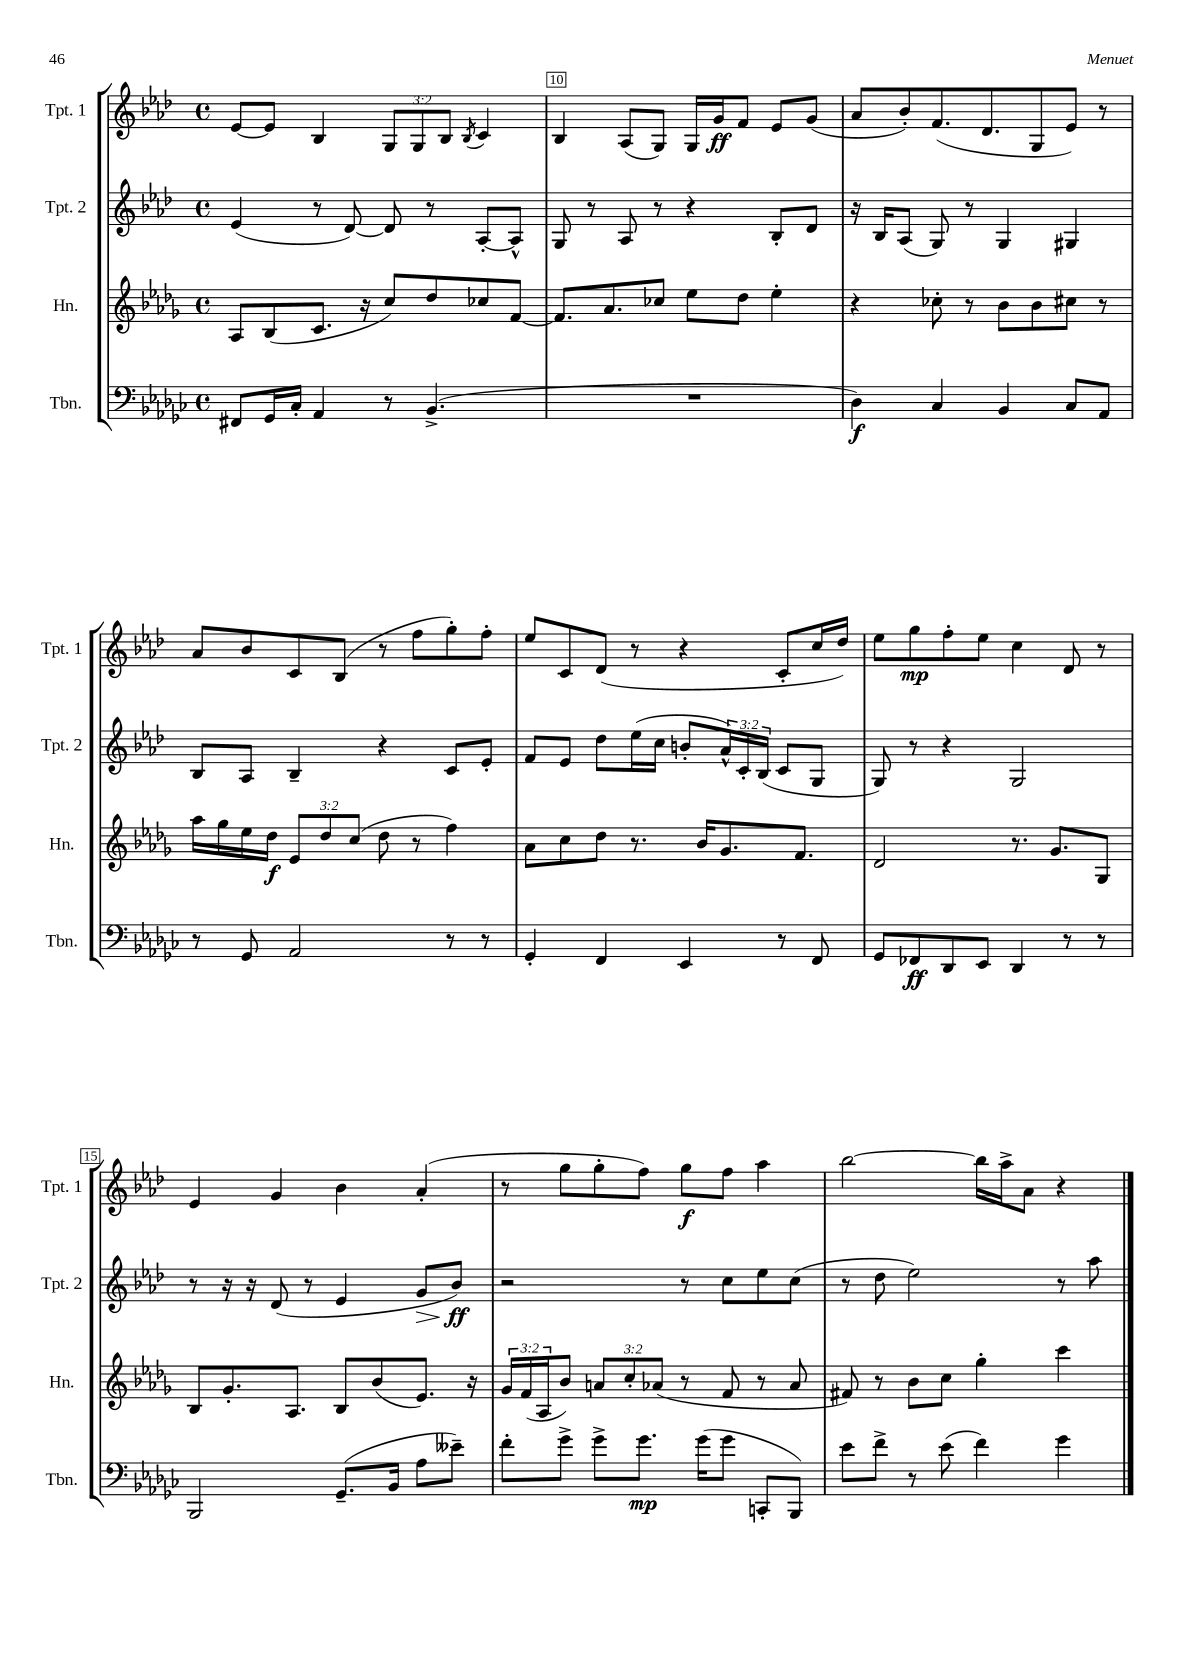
<<
\new StaffGroup <<
\new Staff = "s0" \with { instrumentName = "Tpt. 1" shortInstrumentName = "Tpt. 1" } {
    \clef treble \key aes \major \defaultTimeSignature \time 4/4 \override Staff.TupletNumber.text = #tuplet-number::calc-fraction-text
    ees'8~ ees'8 bes4 \tuplet 3/2 { g8 g8 bes8 } \acciaccatura { bes8 } c'4 |
    bes4 aes8( g8) g16 g'16\ff f'8 ees'8 g'8( |
    aes'8 bes'8-.) f'8.( des'8. g8 ees'8) r8 |
    aes'8 bes'8 c'8 bes8( r8 f''8 g''8-.) f''8-. |
    ees''8 c'8 des'8( r8 r4 c'8-. c''16 des''16) |
    ees''8 g''8\mp f''8-. ees''8 c''4 des'8 r8 |
    ees'4 g'4 bes'4 aes'4-.( |
    r8 g''8 g''8-. f''8) g''8\f f''8 aes''4 |
    bes''2~ bes''16 aes''16-> aes'8 r4 \bar "|." |
}
\new Staff = "s1" \with { instrumentName = "Tpt. 2" shortInstrumentName = "Tpt. 2" } {
    \clef treble \key aes \major \defaultTimeSignature \time 4/4 \override Staff.TupletNumber.text = #tuplet-number::calc-fraction-text
    ees'4( r8 des'8~) des'8 r8 aes8~-. aes8-^ |
    g8 r8 aes8 r8 r4 bes8-. des'8 |
    r16 bes16 aes8( g8) r8 g4 gis4 |
    bes8 aes8 bes4-- r4 c'8 ees'8-. |
    f'8 ees'8 des''8 ees''16( c''16 b'8-. \tuplet 3/2 { aes'16-^) c'16-. bes16( } c'8 g8 |
    g8) r8 r4 g2 |
    r8 r16 r16 des'8( r8 ees'4 g'8\> bes'8\ff\!) |
    r2 r8 c''8 ees''8 c''8( |
    r8 des''8 ees''2) r8 aes''8 \bar "|." |
}
\new Staff = "s2" \with { instrumentName = "Hn." shortInstrumentName = "Hn." } {
    \clef treble \key des \major \defaultTimeSignature \time 4/4 \override Staff.TupletNumber.text = #tuplet-number::calc-fraction-text
    aes8 bes8( c'8. r16 c''8) des''8 ces''8 f'8~ |
    f'8. aes'8. ces''8 ees''8 des''8 ees''4-. |
    r4 ces''8-. r8 bes'8 bes'8 cis''8 r8 |
    aes''16 ges''16 ees''16 des''16\f \tuplet 3/2 { ees'8 des''8 c''8( } des''8 r8 f''4) |
    aes'8 c''8 des''8 r8. bes'16 ges'8. f'8. |
    des'2 r8. ges'8. ges8 |
    bes8 ges'8.-. aes8. bes8 bes'8( ees'8.) r16 |
    \tuplet 3/2 { ges'16 f'16( aes16 } bes'8) \tuplet 3/2 { a'8 c''8-. aes'8( } r8 f'8 r8 aes'8 |
    fis'8) r8 bes'8 c''8 ges''4-. c'''4 \bar "|." |
}
\new Staff = "s3" \with { instrumentName = "Tbn." shortInstrumentName = "Tbn." } {
    \clef bass \key ges \major \defaultTimeSignature \time 4/4
    fis,8 ges,16 ces16-. aes,4 r8 bes,4.->( |
    R1 |
    des4\f) ces4 bes,4 ces8 aes,8 |
    r8 ges,8 aes,2 r8 r8 |
    ges,4-. f,4 ees,4 r8 f,8 |
    ges,8 fes,8\ff des,8 ees,8 des,4 r8 r8 |
    bes,,2 ges,8.--( bes,16 aes8 eeses'8--) |
    f'8-. ges'8-> ges'8-> ges'8.\mp ges'16( ges'8 c,8-. bes,,8) |
    ees'8 f'8-> r8 ees'8( f'4) ges'4 \bar "|." |
}
>>
>>
\layout { \context { \Score currentBarNumber = #9 \override BarNumber.break-visibility = ##(#f #t #t) barNumberVisibility = #(every-nth-bar-number-visible 5) \override BarNumber.stencil = #(make-stencil-boxer 0.1 0.3 ly:text-interface::print) } }
